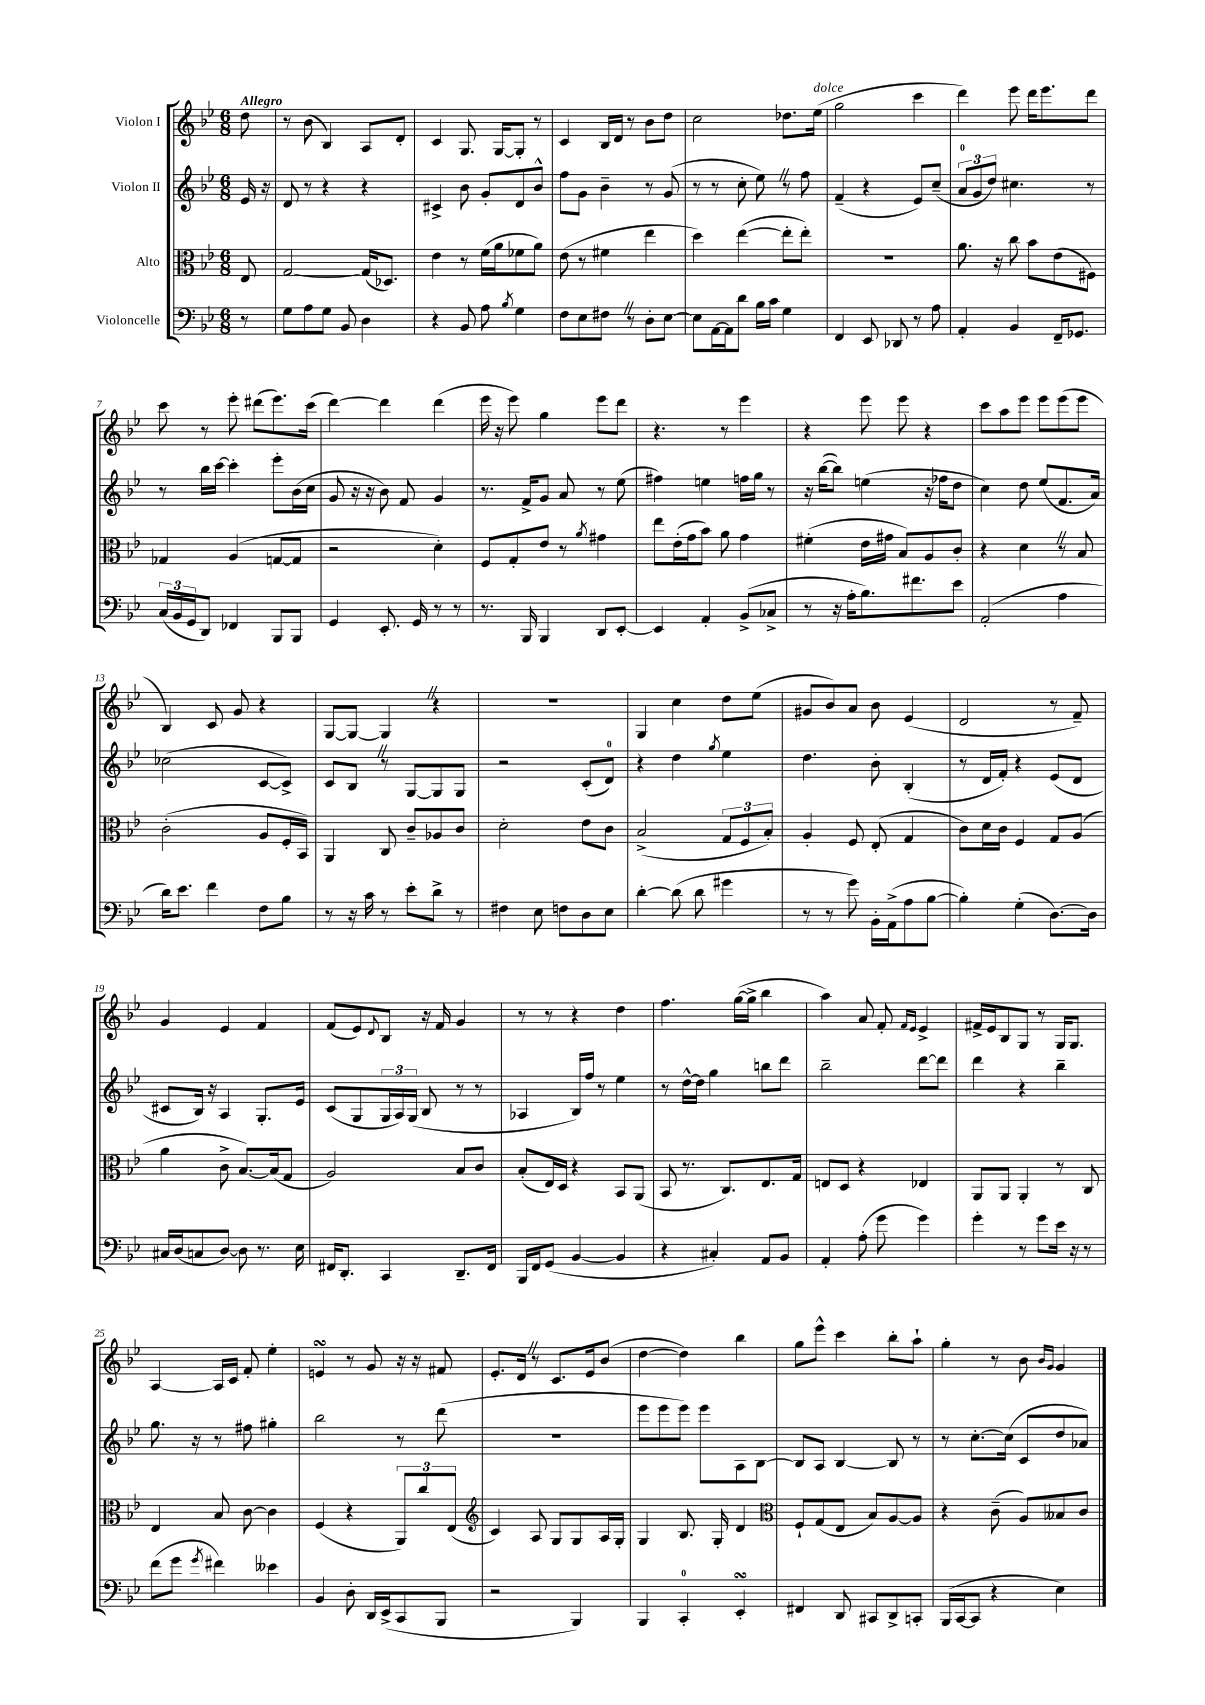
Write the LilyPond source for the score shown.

<<
\new StaffGroup <<
\new Staff = "s0" \with { instrumentName = "Violon I" } {
    \clef treble \key bes \major \numericTimeSignature \time 6/8 \partial 8 \tempo "Allegro"
    d''8 |
    r8 bes'8( bes4) a8 d'8-. |
    c'4 g8. g16~ g8-. r8 |
    c'4 bes16 d'16 r8 bes'8 d''8 |
    c''2 des''8. ees''16^\markup { \italic "dolce" }( |
    g''2 c'''4 |
    d'''4) ees'''8 d'''16 ees'''8. d'''8 |
    c'''8 r8 ees'''8-. dis'''8( ees'''8.) c'''16( |
    d'''4~) d'''4 d'''4( |
    ees'''16 r16 ees'''8) g''4 ees'''8 d'''8 |
    r4. r8 ees'''4 |
    r4 ees'''8 ees'''8 r4 |
    c'''8 a''8 ees'''8 ees'''8 ees'''8( ees'''8 |
    bes4) c'8 g'8 r4 |
    g8~ g8~ g4 \once \override BreathingSign.text = \markup { \musicglyph "scripts.caesura.straight" } \breathe r4 |
    R2. |
    g4 c''4 d''8 ees''8( |
    gis'8 bes'8) a'8 bes'8 ees'4( |
    d'2 r8 f'8--) |
    g'4 ees'4 f'4 |
    f'8( ees'8) \appoggiatura { d'8 } bes8 r16 f'16 g'4 |
    r8 r8 r4 d''4 |
    f''4. g''16~( g''16-> bes''4 |
    a''4) a'8 f'8-. \grace { f'16 ees'16 } ees'4-> |
    fis'16-> ees'16 bes8 g8 r8 g16 g8. |
    a4~ a16 c'16 f'8-. ees''4-. |
    e'4\turn r8 g'8 r16 r16 fis'8 |
    ees'8.-. d'16 \once \override BreathingSign.text = \markup { \musicglyph "scripts.caesura.straight" } \breathe r8 c'8. ees'16 bes'8( |
    d''4~ d''4) bes''4 |
    g''8 ees'''8-^ c'''4 bes''8-. a''8-! |
    g''4-. r8 bes'8 \grace { bes'16 g'16 } g'4 \bar "|." |
}
\new Staff = "s1" \with { instrumentName = "Violon II" } {
    \clef treble \key bes \major \numericTimeSignature \time 6/8 \partial 8
    ees'16 r16 |
    d'8 r8 r4 r4 |
    cis'4-> bes'8 g'8-. d'8 bes'8-^ |
    f''8 g'8 bes'4-- r8 g'8( |
    r8 r8 c''8-. ees''8) \once \override BreathingSign.text = \markup { \musicglyph "scripts.caesura.straight" } \breathe r8 f''8 |
    f'4--( r4 ees'8) c''8--( |
    \tuplet 3/2 { a'8-0 g'8 d''8) } cis''4. r8 |
    r8 bes''16 c'''16~ c'''4-. ees'''8-. bes'16( c''16 |
    g'8 r16 r16 bes'8) f'8 g'4 |
    r8. f'16-> g'8 a'8 r8 ees''8( |
    fis''4) e''4 f''16 g''16 r8 |
    r16 bes''16~( bes''8) e''4( r16 fes''16 d''8 |
    c''4) d''8 ees''8( f'8. a'16) |
    ces''2( c'8~ c'8->) |
    c'8 bes8 \once \override BreathingSign.text = \markup { \musicglyph "scripts.caesura.straight" } \breathe r8 g8~ g8 g8 |
    r2 c'8-.( d'8-0) |
    r4 d''4 \acciaccatura { g''8 } ees''4 |
    d''4. bes'8-. bes4-.( |
    r8 d'16 f'16-.) r4 ees'8( d'8 |
    cis'8 bes16) r16 a4 g8.-. ees'16 |
    c'8( g8 \tuplet 3/2 { g16 a16) g16( } bes8 r8 r8 |
    aes4 bes16) f''16 r8 ees''4 |
    r8 d''16~-^ d''16 g''4 b''8 d'''8 |
    bes''2-- d'''8~ d'''8 |
    d'''4 r4 bes''4-- |
    g''8. r16 r8 fis''8 gis''4-. |
    bes''2 r8 d'''8( |
    R2. |
    ees'''8 ees'''8 ees'''8) ees'''8 a8 bes8~ |
    bes8 a8 bes4~ bes8 r8 |
    r8 c''8.~-. c''16( c'8 d''8 aes'8) \bar "|." |
}
\new Staff = "s2" \with { instrumentName = "Alto" } {
    \clef alto \key bes \major \numericTimeSignature \time 6/8 \partial 8
    ees8 |
    g2~ g16( des8.) |
    ees'4 r8 f'16( a'16 fes'8 a'8) |
    ees'8( r8 fis'4 ees''4 |
    d''4) ees''4~( ees''8-. ees''8-.) |
    R2. |
    a'8. r16 c''8 bes'8 ees'8( fis8) |
    ges4 a4( g8~ g8 |
    r2 d'4-.) |
    f8 g8-. ees'8 r8 \acciaccatura { a'8 } gis'4 |
    ees''8 ees'16-.( g'16 bes'8) a'8 g'4 |
    fis'4-.( ees'16 gis'16 bes8) a8 c'8-. |
    r4 d'4 \once \override BreathingSign.text = \markup { \musicglyph "scripts.caesura.straight" } \breathe r8 bes8 |
    c'2-.( a8 f16-. bes,16) |
    a,4 c8 c'8-- aes8 c'8 |
    d'2-. ees'8 c'8 |
    bes2->( \tuplet 3/2 { g8 f8 bes8-.) } |
    a4-. f8 ees8-.( g4 |
    c'8) d'16 c'16 f4 g8 a8( |
    a'4 c'8-> bes8.~) bes16( g8 |
    a2) bes8 c'8 |
    bes8-.( ees16) d16 r4 bes,8 a,8( |
    bes,8 r8. c8.) ees8. g16 |
    e8 d8 r4 ees4 |
    a,8 a,8 a,4-. r8 c8 |
    ees4 bes8 c'8~ c'4 |
    f4( r4 \tuplet 3/2 { a,8) c''8 ees8( } |
    \clef treble c'4) a8 g8 g8 a16 g16-. |
    g4 bes8. g16-. d'4 |
    \clef alto f8-! g8( ees8 bes8) a8~ a8 |
    r4 c'8--( a8) beses8 c'8 \bar "|." |
}
\new Staff = "s3" \with { instrumentName = "Violoncelle" } {
    \clef bass \key bes \major \numericTimeSignature \time 6/8 \partial 8
    r8 |
    g8 a8 g8 bes,8 d4 |
    r4 bes,8 a8 \acciaccatura { bes8 } g4 |
    f8 ees8 fis8 \once \override BreathingSign.text = \markup { \musicglyph "scripts.caesura.straight" } \breathe r8 d8-. ees8~ |
    ees8 a,16~ a,16 d'8 bes16 c'16 g4 |
    f,4 ees,8 des,8 r8 a8 |
    a,4-. bes,4 f,16-- ges,8. |
    \tuplet 3/2 { c16( bes,16 g,16 } d,8) fes,4 bes,,8 bes,,8 |
    g,4 ees,8.-. g,16 r8 r8 |
    r8. bes,,16 bes,,4 d,8 ees,8~-. |
    ees,4 a,4-. bes,8->( ces8-> |
    r8 r16 a16-. bes8.) fis'8. ees'8 |
    a,2-.( a4 |
    d'16) ees'8. f'4 f8 bes8 |
    r8 r16 c'16 r8 ees'8-. d'8-> r8 |
    fis4 ees8 f8 d8 ees8 |
    d'4~-. d'8( d'8 gis'4 |
    r8 r8 g'8) bes,16-. a,16->( a8 bes8~ |
    bes4-.) g4-.( d8.~) d16 |
    cis16 d16( c8 d8~) d8 r8. ees16 |
    fis,16 d,8.-. c,4 d,8.-- fis,16 |
    bes,,16 f,16 g,8( bes,4~ bes,4 |
    r4 cis4-.) a,8 bes,8 |
    a,4-. a8-.( g'8 g'4) |
    g'4-. r8 g'8 ees'16 r16 r8 |
    f'8( g'8 \acciaccatura { g'8 } fis'4) eeses'4 |
    bes,4 d8-. d,16 ees,16->( c,8 bes,,8 |
    r2 bes,,4) |
    bes,,4 c,4-0-. ees,4-.\turn |
    fis,4 d,8 cis,8 d,8-> c,8-. |
    bes,,16( c,16~ c,8 r4 ees4) \bar "|." |
}
>>
>>
